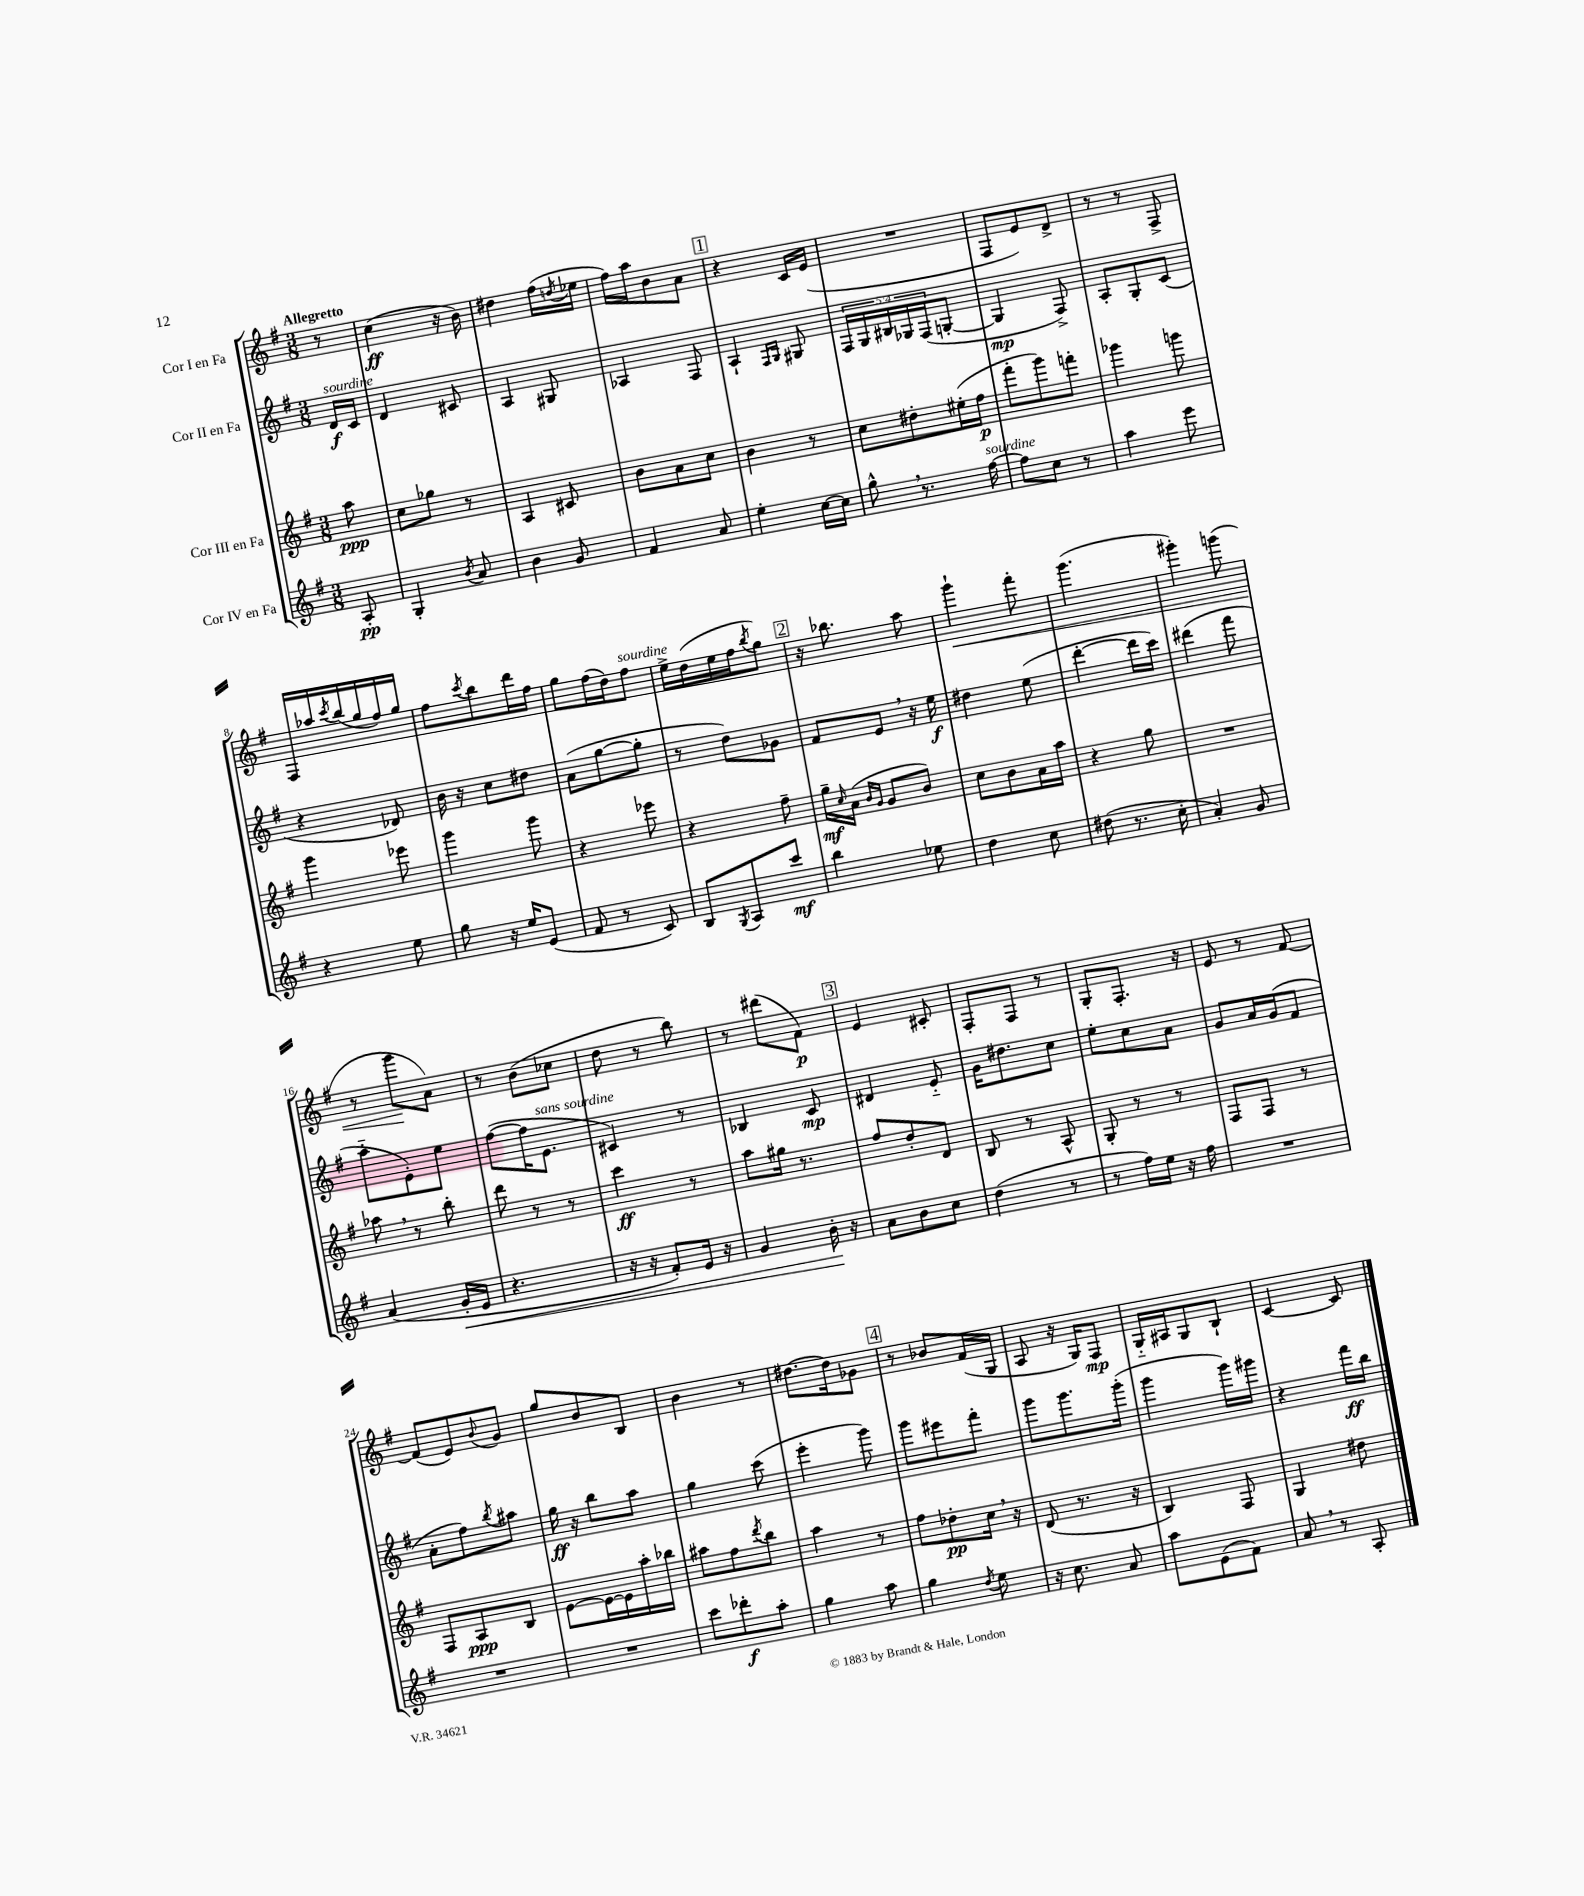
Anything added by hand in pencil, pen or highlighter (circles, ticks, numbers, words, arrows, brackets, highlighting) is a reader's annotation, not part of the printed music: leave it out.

**kern	**kern	**kern	**kern
*staff4	*staff3	*staff2	*staff1
*clefG2	*clefG2	*clefG2	*clefG2
*k[f#]	*k[f#]	*k[f#]	*k[f#]
*M3/8	*M3/8	*M3/8	*M3/8
8A'	8aa	16d	8r
.	.	16c	.
=	=	=	=
4G'	8cc	4d	(4cc
.	8gg-	.	.
8qb	.	.	.
8a	8r	8c#	16r
.	.	.	16b)
=	=	=	=
4b	4A	4A	4dd#
8g	8c#	8G#	(16ff#
.	.	.	8qdd
.	.	.	16ee-
=	=	=	=
4f#	8b	4A-	16ff#)
.	.	.	16aa
.	8a	.	8b
8a	8cc	8F#	8a
=	=	=	=
4ee'	4b	4A`	4r
.	.	16qqF#	.
.	.	16qqG	.
[16cc	8r	8G#	16c
16cc]	.	.	(16e
=	=	=	=
8gg^^	8cc	20F#	4.r
.	.	20G	.
.	.	20B#	.
8.r	8dd#'	.	.
.	.	20G-	.
.	.	(20F#	.
.	(16ee#'	[8G'	.
[16ff#	16ff#	.	.
=	=	=	=
8ff#]	8fff#'	4G]	8F#
8cc	8ggg)	.	8e)
8r	8fff'	8F#^)	8d^
=	=	=	=
4aa	4ggg-	8A'	8r
.	.	8G'	8r
8eee	8ggg	(8c	8F#^
=	=	=	=
4r	4ggg	4r	16F#
.	.	.	16aa-
.	.	.	8qccc
.	.	.	(16bb
.	.	.	16gg
8ee	8eee-	8d-)	16ff#)
.	.	.	16gg
=	=	=	=
8gg	4ggg	16b	8ff#
.	.	16r	.
.	.	.	8qccc
16r	.	8cc	8bb
16ee	.	.	.
(8e	8ggg	8dd#	16ddd
.	.	.	16ff#
=	=	=	=
8f#	4r	(8a	8gg
8r	.	[8gg	(16ff#
.	.	.	16dd)
8c)	8eee-	8gg']	8ff#
=	=	=	=
8B	4r	8r	16ee^
.	.	.	(16dd
8qG	.	.	.
8A	.	8dd)	16ee
.	.	.	16ff#
.	.	.	8qbb
8ccc	8ff#~	8g-	8gg)
=	=	=	=
4bb	16gg~	8f#	16r
.	16qqcc	.	.
.	(16a	.	8.bb-
.	16qqb	.	.
.	16qqg	.	.
.	8g	8e	.
8ee-	8b)	16r	8aa
.	.	16ee	.
=	=	=	=
4dd	8cc	4dd#	4ggg`
.	8b	.	.
8cc	16a	(8ee	8fff#'
.	16aa	.	.
=	=	=	=
(8dd#	4r	[4ddd'	(4.ggg
8.r	.	.	.
.	8gg	16ddd]	.
16cc'	.	16ccc)	.
=	=	=	=
4a')	4.r	(4ddd#	4ggg#')
8g	.	8fff#	(8ggg
=	=	=	=
(4a	8aa-	8aa'~	8r
.	8r	8e')	8ggg
16g'	8bb'	8ee	8a)
16e	.	.	.
=	=	=	=
4.r	8ddd	([8ff#	8r
.	8r	16ff#]	(8b
.	.	8.e	.
.	8r	.	8cc-
=	=	=	=
16r	4ccc	4c#)	8dd
16r	.	.	.
8f#')	.	.	8r
16e	8r	8r	8bb)
16r	.	.	.
=	=	=	=
4g	8aa	4B-	8r
.	16gg#	.	(8ddd#
.	8.r	.	.
16b'	.	8c	8f#)
16r	.	.	.
=	=	=	=
8a	8ff#	4d#	4e
8b	8dd'	.	.
8cc	8d	8e'~	8c#'
=	=	=	=
(4dd	8B	16g	8F#'
.	.	8.dd#	.
.	8r	.	8F#
8r	8A^^	8cc	8r
=	=	=	=
8r	8G'	8ee'	8G'
16ff#)	8r	8cc	8.F#'
16ee	.	.	.
16r	8r	8a	.
16ff#	.	.	16r
=	=	=	=
4.r	8F#	8g	8e
.	8F#	16a	8r
.	.	(16g	.
.	8r	8f#	[8f#
=	=	=	=
4.r	8F#	8a'	(8f#]
.	8A	8ff#)	8e)
.	.	8qbb	8qqb
.	8B	8aa#	8g
=	=	=	=
4.r	[8e	16gg	8gg
.	.	16r	.
.	16e_	8bb	8b
.	16e]	.	.
.	16aa'	8aa	8B
.	16bb-	.	.
=	=	=	=
8ccc	8aa#	4gg	4b
8ddd-'	8ff#	.	.
.	8qddd	.	.
8aa'	8bb	(8ccc	8r
=	=	=	=
4gg	4aa	4eee'	[8.dd#
.	.	.	16dd#]
8aa	8r	8ggg)	8g-
=	=	=	=
4gg	8ff#	8ggg	8r
.	8dd-'	8eee#	8b-
8qdd	.	.	.
8ee	16cc	8fff#'	(16f#
.	16r	.	16G
=	=	=	=
16r	(8d	8ggg	8A
8.cc	.	.	.
.	8.r	8.ggg	16r
.	.	.	16G)
8a	.	.	8F#
.	16r	(16ggg'	.
=	=	=	=
8aa	4B)	4ggg	16G'~
.	.	.	16A#
(8e	.	.	8G
8f#)	8F#	16ggg)	8B`
.	.	16ggg#	.
=	=	=	=
8a	4G	4r	[4c
8r	.	.	.
8A'	8dd#	16fff#	8c]
.	.	16bb	.
==	==	==	==
*-	*-	*-	*-
